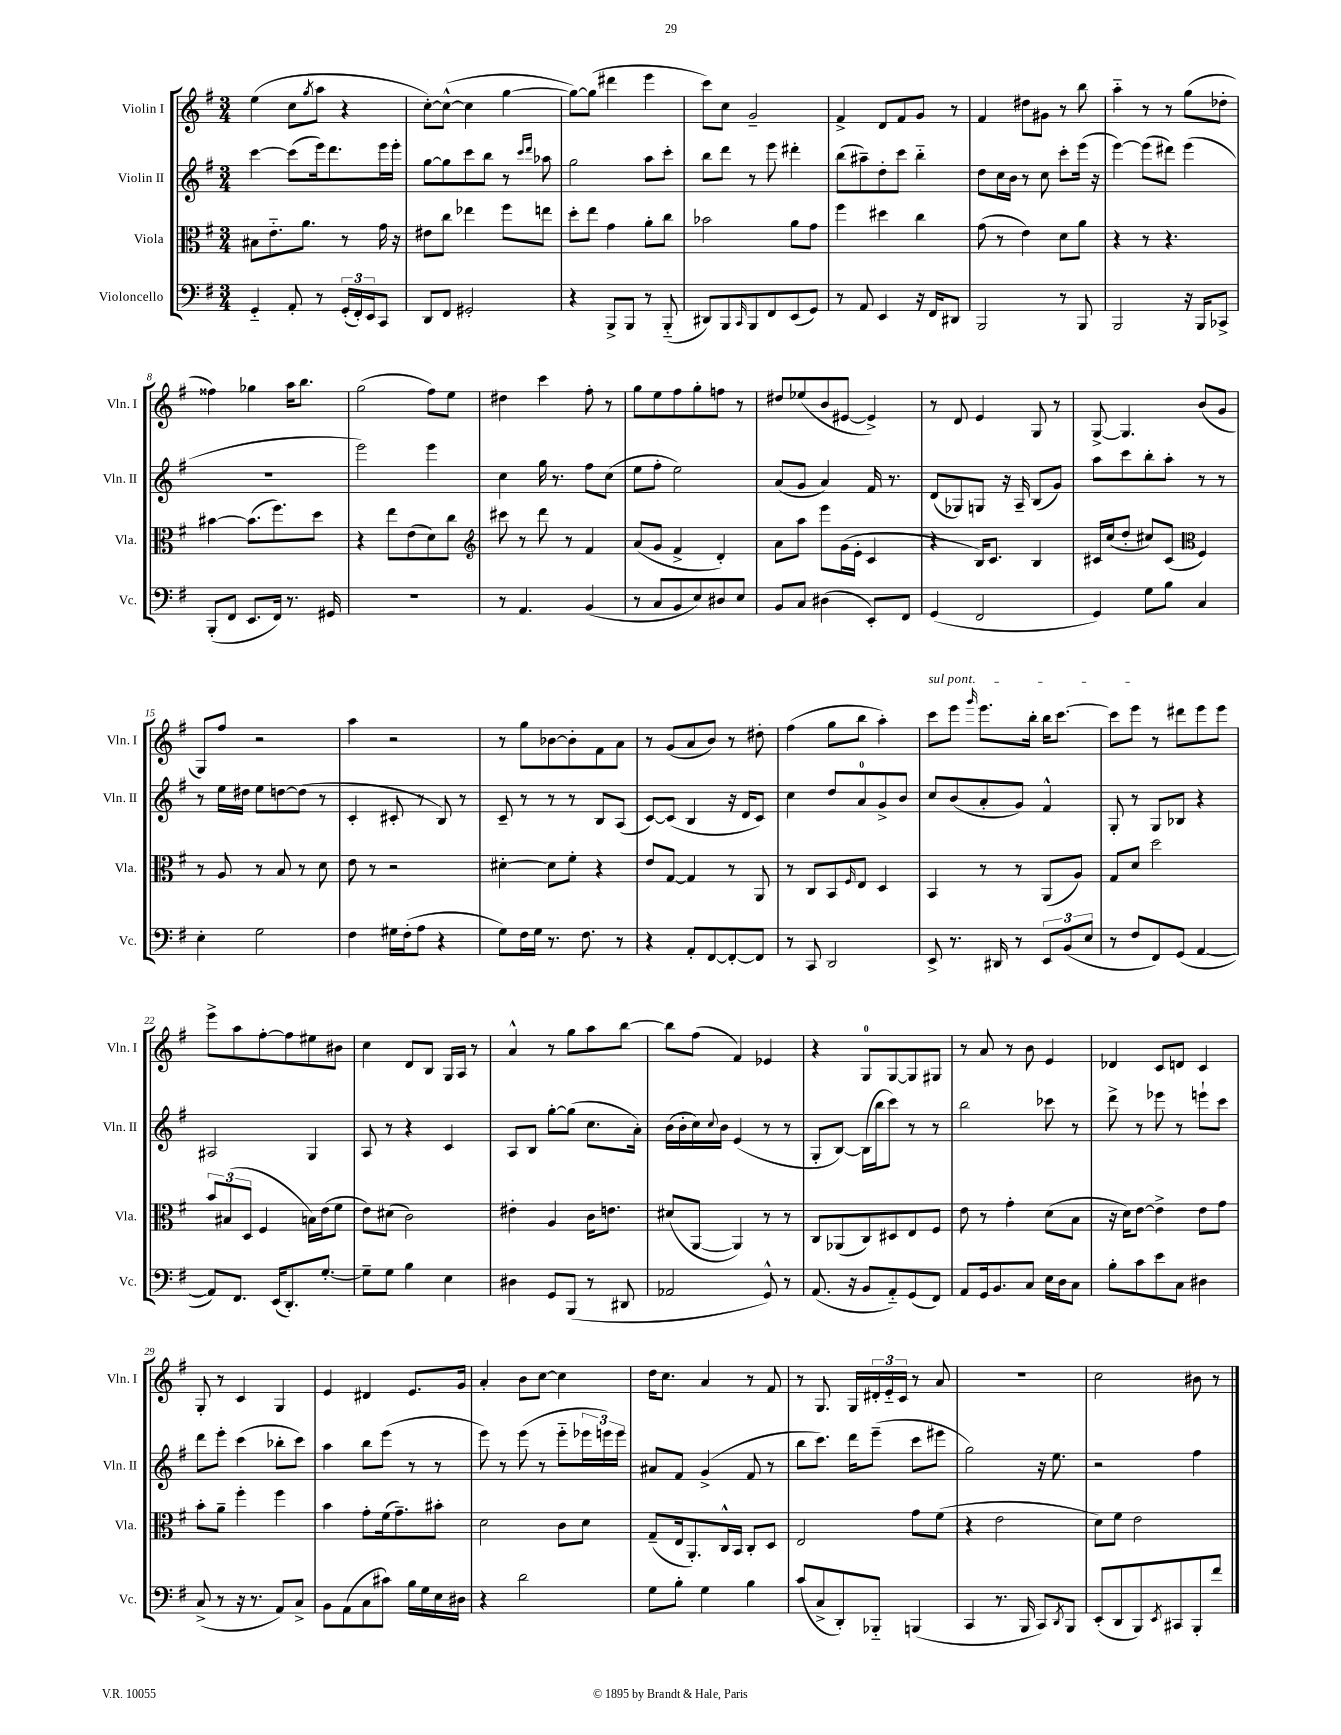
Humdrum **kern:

**kern	**kern	**kern	**kern
*staff4	*staff3	*staff2	*staff1
*clefF4	*clefC3	*clefG2	*clefG2
*k[f#]	*k[f#]	*k[f#]	*k[f#]
*M3/4	*M3/4	*M3/4	*M3/4
4GG'~	8B#	[4ccc	(4ee
.	8.e'~	.	.
8AA'	.	(8ccc]	8cc
.	8.a	.	.
.	.	.	8qgg
8r	.	16eee)	8aa
.	.	8.ddd	.
(24GG'	8r	.	4r
24FF#')	.	.	.
24EE	.	.	.
8CC	16g	16eee	.
.	16r	16eee'	.
=	=	=	=
8DD	8e#	[8gg	[8cc')
8FF#	8cc	8gg]	(8cc^^_
2GG#'	4ee-	8ccc	4cc]
.	.	8bb	.
.	8ff#	8r	[4gg
.	.	16qqccc	.
.	.	16qqddd	.
.	8ee	8aa-	.
=	=	=	=
4r	8dd'	2gg	8gg_)
.	8ee	.	(8gg]
8BBB^	4g	.	4ddd#
8BBB	.	.	.
8r	8a'	8aa	4eee
(8BBB'~	8cc	8ccc'	.
=	=	=	=
8DD#)	2b-	8bb	8ccc)
8BBB	.	8ddd	8cc
16qqCC	.	.	.
8BBB	.	8r	2g~
8FF#	.	8eee	.
(8EE	8a	4ddd#'	.
8GG)	8g	.	.
=	=	=	=
8r	4ff#	(8bb	4f#^
8AA	.	8aa#~)	.
4EE	4dd#	8dd'	8d
.	.	8ccc	8f#
16r	4cc	4bb'~	8g
16FF#	.	.	.
8DD#	.	.	8r
=	=	=	=
2BBB	(8g	8dd	4f#
.	8r	16cc	.
.	.	16b	.
.	4e)	8r	8dd#
.	.	8cc	8g#
8r	8d	8ccc'	8r
8BBB	8a	(16eee	8bb
.	.	16r	.
=	=	=	=
2BBB	4r	[4eee)	4aa'~
.	8r	(8eee]	8r
.	4.r	8ddd#)	8r
16r	.	(4eee	(8gg
16BBB	.	.	.
8CC-^	.	.	8dd-'
=	=	=	=
(8BBB'	[4b#	2.r	4ff##)
8FF#	.	.	.
8.EE	(8.b#]	.	4gg-
16FF#)	8.ff#)	.	.
8.r	.	.	16aa
.	.	.	8.bb
.	8dd	.	.
16GG#	.	.	.
=	=	=	=
2.r	4r	2eee)	(2gg
.	8ee	.	.
.	(8e	.	.
.	8d)	4eee	8ff#)
.	8cc	.	8ee
=	=	=	=
*	*clefG2	*	*
8r	8ccc#	4cc	4dd#
4.AA	8r	.	.
.	8ddd	16gg	4ccc
.	.	8.r	.
.	8r	.	.
(4BB	4f#	8ff#	8ff#'
.	.	(8cc	8r
=	=	=	=
8r	(8a	8ee	8gg
8C	8g	8ff#'	8ee
8BB	4f#^	2ee)	8ff#
8E)	.	.	8gg'
8D#	4d')	.	8ff
8E	.	.	8r
=	=	=	=
8BB	8a	(8a	8dd#
8C	8aa	8g	(8ee-
(4D#	8eee	4a)	8b
.	(16g	.	[8e#
.	16e'	.	.
8EE')	4c	16f#	4e#^])
.	.	8.r	.
8FF#	.	.	.
=	=	=	=
(4GG	4r	(8d	8r
.	.	8G-)	8d
2FF#	16B)	8G	4e
.	8.c	.	.
.	.	16r	.
.	.	16A~	.
.	4B	(8B	8G
.	.	8g)	8r
=	=	=	=
4GG)	16c#	8aa	[8G^
.	(16cc	.	.
.	8dd'	8ccc	4.G]
8G	8cc#)	8bb'	.
8B	(8c#	8aa'	.
*	*clefC3	*	*
4C	4F#)	8r	(8b
.	.	8r	8g
=	=	=	=
4E'	8r	8r	8G)
.	8A	16ee	8ff#
.	.	16dd#	.
2G	8r	8ee	2r
.	8B	[8dd	.
.	8r	(8dd]	.
.	8d	8r	.
=	=	=	=
4F#	8e	4c'	4aa
.	8r	.	.
16G#	2r	8c#'	2r
(16F#'	.	.	.
8A	.	8r	.
4r	.	8B)	.
.	.	8r	.
=	=	=	=
8G)	[4d#'	8c~	8r
16F#	.	8r	8gg
16G	.	.	.
8.r	8d#]	8r	[8b-
.	8f#'	8r	8b-']
8.F#	.	.	.
.	4r	8B	8f#
8r	.	(8A	8a
=	=	=	=
4r	8e	[8c)	8r
.	[8G	(8c]	(8g
8AA'	4G]	4B	8a
[8FF#	.	.	8b)
8FF#'_	8r	16r	8r
.	.	16d	.
8FF#]	8AA	8c)	8dd#'
=	=	=	=
8r	8r	4cc	(4ff#
8CC	8C	.	.
2DD	8BB	8dd	8gg
.	16qqF#	.	.
.	8E	8a	8bb
.	4D	8g^	4aa')
.	.	8b	.
=	=	=	=
8EE^	4BB	8cc	8ccc
8.r	.	(8b	8eee
.	.	.	16qqggg
.	8r	8a'	8.eee
16DD#	.	.	.
8r	8r	8g)	.
.	.	.	16bb'
12EE	(8AA	4f#^^	16bb
.	.	.	[8.ccc
(12BB	.	.	.
.	8A)	.	.
12E	.	.	.
=	=	=	=
8r	8G	8G'	8ccc]
8F#	8d	8r	8eee
8FF#)	2dd	8G	8r
(8GG	.	8B-	8ddd#
[4AA	.	4r	8eee
.	.	.	8eee
=	=	=	=
8AA])	12b	2A#	8eee^
.	(12B#	.	.
8.FF#	.	.	8aa
.	12D	.	.
.	4F#	.	[8ff#'
(16EE	.	.	.
8.DD')	.	.	8ff#]
.	16B)	4G	8ee#
[8.G'	(16e	.	.
.	8f#	.	8b#
=	=	=	=
8G~]	8e)	8A	4cc
8G	(8d#	8r	.
4B	2c)	4r	8d
.	.	.	8B
4E	.	4c	16G
.	.	.	16A
.	.	.	8r
=	=	=	=
4D#	4e#'	8A	4a^^
.	.	8B	.
8GG	4A	[8gg'	8r
(8BBB	.	(8gg]	8gg
8r	16c	8.cc	8aa
.	8.e	.	.
8DD#	.	.	[8bb
.	.	16a')	.
=	=	=	=
2AA-	(8d#	(16b	8bb]
.	.	16b'	.
.	[8AA	16cc)	(8ff#
.	.	8qqcc	.
.	.	16b	.
.	4AA])	(4e	4f#)
8GG^^)	8r	8r	4e-
8r	8r	8r	.
=	=	=	=
(8.AA	8C	8G'	4r
.	(8AA-	[8B)	.
16r	.	.	.
8BB	8C)	(16B]	8G
.	.	16bb	.
8AA'~)	8D#	8ccc)	[8G
(8GG	8E	8r	8G]
8FF#)	8F#	8r	8G#
=	=	=	=
8AA	8e	2bb	8r
16GG	8r	.	8a
8.BB	.	.	.
.	4g'	.	8r
8C	.	.	8b
16E	(8d	8ccc-	4e
16D	.	.	.
8C	8B	8r	.
=	=	=	=
8B'	16r	8ddd^	4d-
.	16d)	.	.
8c	[8e	8r	.
8e	4e^]	8eee-	8c
8C	.	8r	8d
4D#	8e	8eee`	4c
.	8g	8ccc	.
=	=	=	=
(8C^	8b'	8ddd	8G'
8r	8a~	8eee'	8r
16r	4ff#'	(4ccc	4c
8.r	.	.	.
8AA)	4ff#	8bb-'	4G
8C^	.	8ccc)	.
=	=	=	=
8BB	4b	4aa	4e
(8AA	.	.	.
8C	8g'	8bb	4d#
8c#)	(16f#	(8eee	.
.	8.g~)	.	.
16B	.	8r	8.e
16G	.	.	.
16E	8b#'	8r	.
16D#	.	.	16g
=	=	=	=
4r	2d	8eee)	4a'
.	.	8r	.
2d	.	(8eee	8b
.	.	8r	[8cc
.	8c	8eee'~	4cc]
.	8d	24eee-	.
.	.	24eee)	.
.	.	24eee	.
=	=	=	=
8G	(8G~	8a#	16dd
.	.	.	8.cc
8B'	16E	8f#	.
.	8.AA')	.	.
4G	.	(4g^	4a
.	16C^^	.	.
.	16BB	.	.
4B	8C'	8f#	8r
.	8D	8r	8f#
=	=	=	=
(8c	2E	8bb	8r
8C^	.	8.ccc)	8.G
8DD')	.	.	.
.	.	16ddd	16G
8BBB-'~	.	(8eee~	24d#'
.	.	.	24e'~
.	.	.	24c
(4BBB	8g	8ccc	8r
.	(8f#	8eee#	8a
=	=	=	=
4CC	4r	2gg)	2.r
8.r	2e	.	.
16BBB	.	.	.
8CC)	.	16r	.
.	.	8.ee	.
8qDD	.	.	.
8BBB	.	.	.
=	=	=	=
(8EE'	8d)	2r	2cc
8DD	8f#	.	.
8BBB)	2e	.	.
8qEE	.	.	.
8CC#	.	.	.
8BBB'	.	4ff#	8b#
8f#	.	.	8r
==	==	==	==
*-	*-	*-	*-
